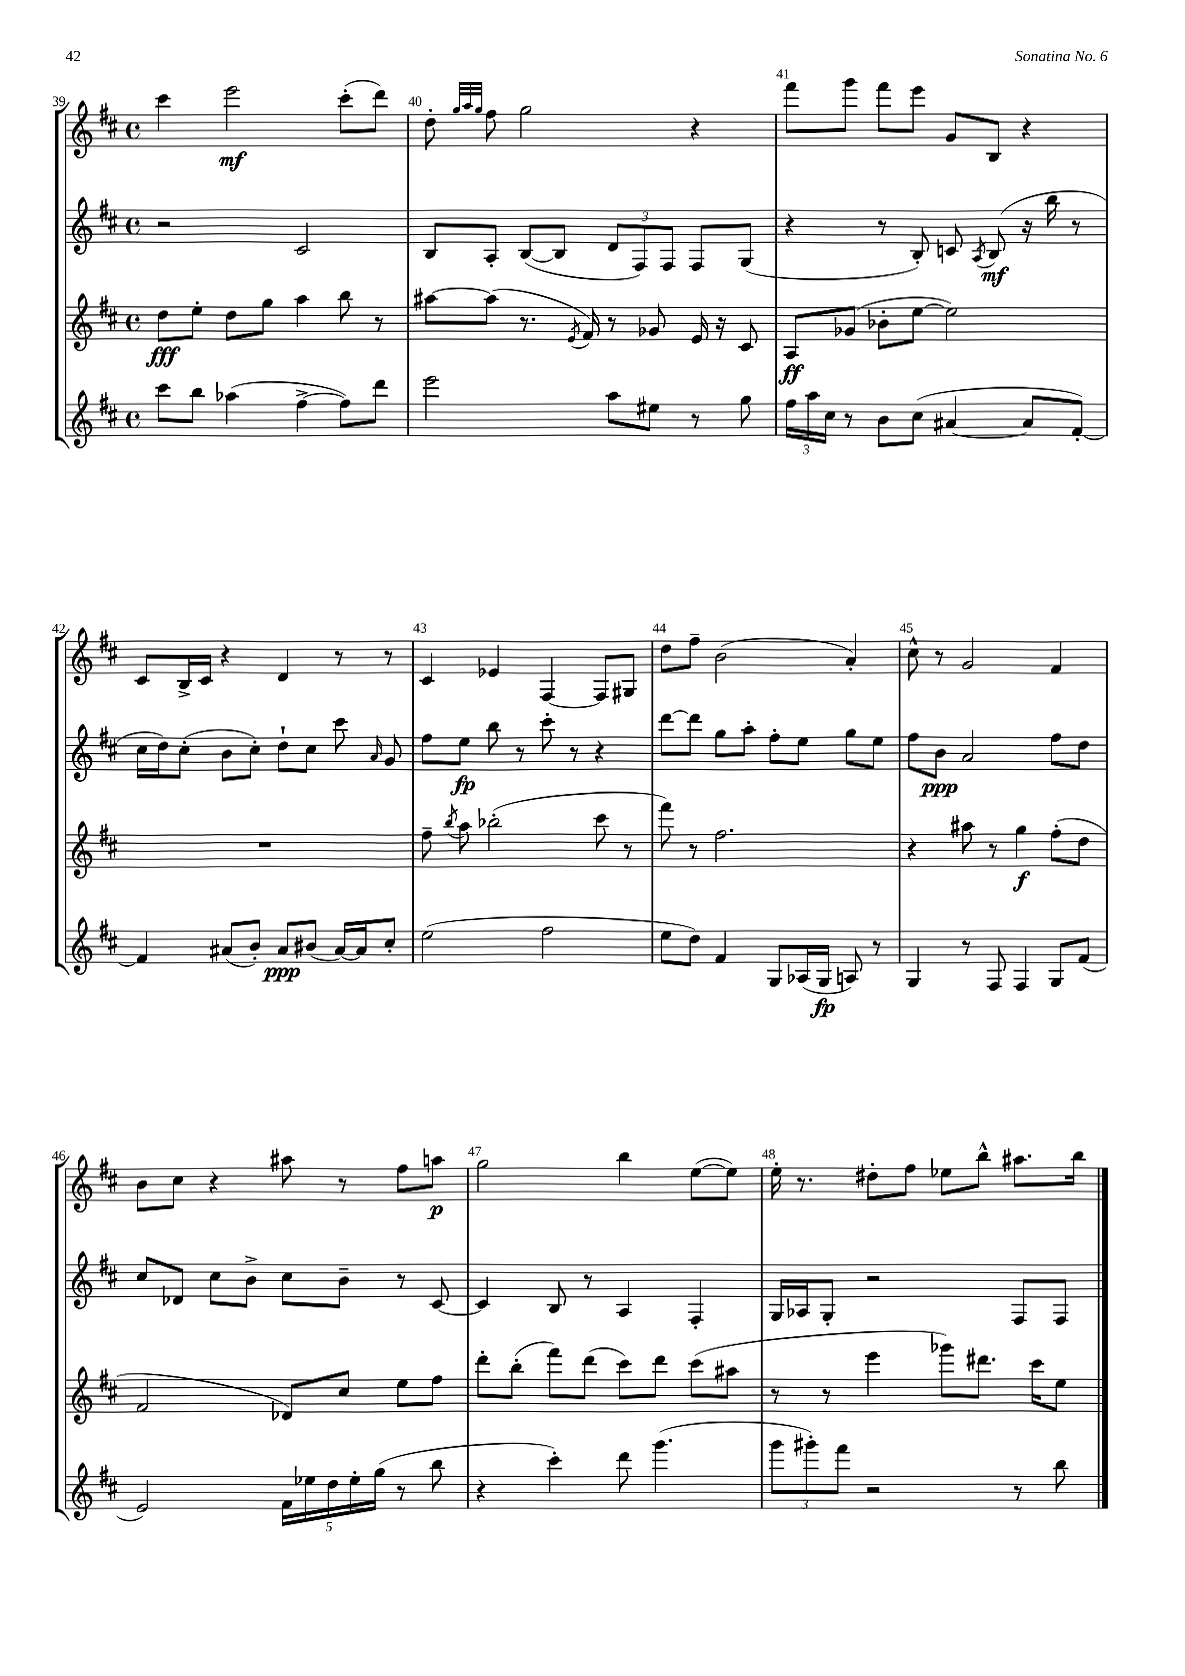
<<
\new StaffGroup <<
\new Staff = "s0" {
    \clef treble \key d \major \defaultTimeSignature \time 4/4
    \autoBeamOff cis'''4 e'''2\mf cis'''8[-.( d'''8]) |
    d''8-. \grace { g''32[ a''32 g''32] } fis''8 g''2 r4 |
    fis'''8[ g'''8] fis'''8[ e'''8] g'8[ b8] r4 |
    cis'8[ b16-> cis'16] r4 d'4 r8 r8 |
    cis'4 ees'4 fis4~ fis8[ gis8] |
    d''8[ fis''8]-- b'2( a'4-.) |
    cis''8-^ r8 g'2 fis'4 |
    b'8[ cis''8] r4 ais''8 r8 fis''8[ a''8]\p |
    g''2 b''4 e''8[~( e''8]) |
    e''16-. r8. dis''8[-. fis''8] ees''8[ b''8]-^ ais''8.[ b''16] \bar "|." |
}
\new Staff = "s1" {
    \clef treble \key d \major \defaultTimeSignature \time 4/4
    \autoBeamOff r2 cis'2 |
    b8[ a8]-. b8[~( b8] \tuplet 3/2 { d'8[ fis8) fis8] } fis8[ g8]( |
    r4 r8 b8-.) c'8 \acciaccatura { a8 } b8\mf( r16 b''16 r8 |
    cis''16[ d''16) cis''8]-.( b'8[ cis''8]-.) d''8[-! cis''8] cis'''8 \grace { a'16 } g'8 |
    fis''8[ e''8]\fp b''8 r8 cis'''8-. r8 r4 |
    d'''8[~ d'''8] g''8[ a''8]-. fis''8[-. e''8] g''8[ e''8] |
    fis''8[ b'8]\ppp a'2 fis''8[ d''8] |
    cis''8[ des'8] cis''8[ b'8]-> cis''8[ b'8]-- r8 cis'8~ |
    cis'4 b8 r8 a4 fis4-. |
    g16[ aes16 g8]-. r2 fis8[ fis8] \bar "|." |
}
\new Staff = "s2" {
    \clef treble \key d \major \defaultTimeSignature \time 4/4
    \autoBeamOff d''8[\fff e''8]-. d''8[ g''8] a''4 b''8 r8 |
    ais''8[~ ais''8]( r8. \acciaccatura { e'8 } fis'16) r8 ges'8 e'16 r16 cis'8 |
    a8[\ff ges'8]( bes'8[-. e''8]~ e''2) |
    R1 |
    fis''8-- \acciaccatura { b''8 } a''8 bes''2-.( cis'''8 r8 |
    fis'''8) r8 fis''2. |
    r4 ais''8 r8 g''4\f fis''8[-.( d''8] |
    fis'2 des'8[) cis''8] e''8[ fis''8] |
    d'''8[-. b''8]-.( fis'''8[) d'''8]( cis'''8[) d'''8] cis'''8[( ais''8] |
    r8 r8 e'''4 ges'''8[) dis'''8.] cis'''16[ e''8] \bar "|." |
}
\new Staff = "s3" {
    \clef treble \key d \major \defaultTimeSignature \time 4/4
    \autoBeamOff cis'''8[ b''8] aes''4( fis''4~-> fis''8[) d'''8] |
    e'''2 a''8[ eis''8] r8 g''8 |
    \tuplet 3/2 { fis''16[ a''16 cis''16] } r8 b'8[ cis''8]( ais'4~ ais'8[ fis'8]~-.) |
    fis'4 ais'8[( b'8]-.) ais'8[\ppp bis'8]( ais'16[~) ais'16 cis''8]-. |
    e''2( fis''2 |
    e''8[ d''8]) fis'4 g8[ aes16( g16]\fp a8) r8 |
    g4 r8 fis8 fis4 g8[ fis'8]( |
    e'2) \tuplet 5/4 { fis'16[ ees''16 d''16 ees''16-. g''16]( } r8 b''8 |
    r4 cis'''4-.) d'''8 g'''4.( |
    \tuplet 3/2 { g'''8[ gis'''8-.) fis'''8] } r2 r8 b''8 \bar "|." |
}
>>
>>
\layout { \context { \Score currentBarNumber = #39 \override BarNumber.break-visibility = ##(#f #t #t) barNumberVisibility = #all-bar-numbers-visible } }
